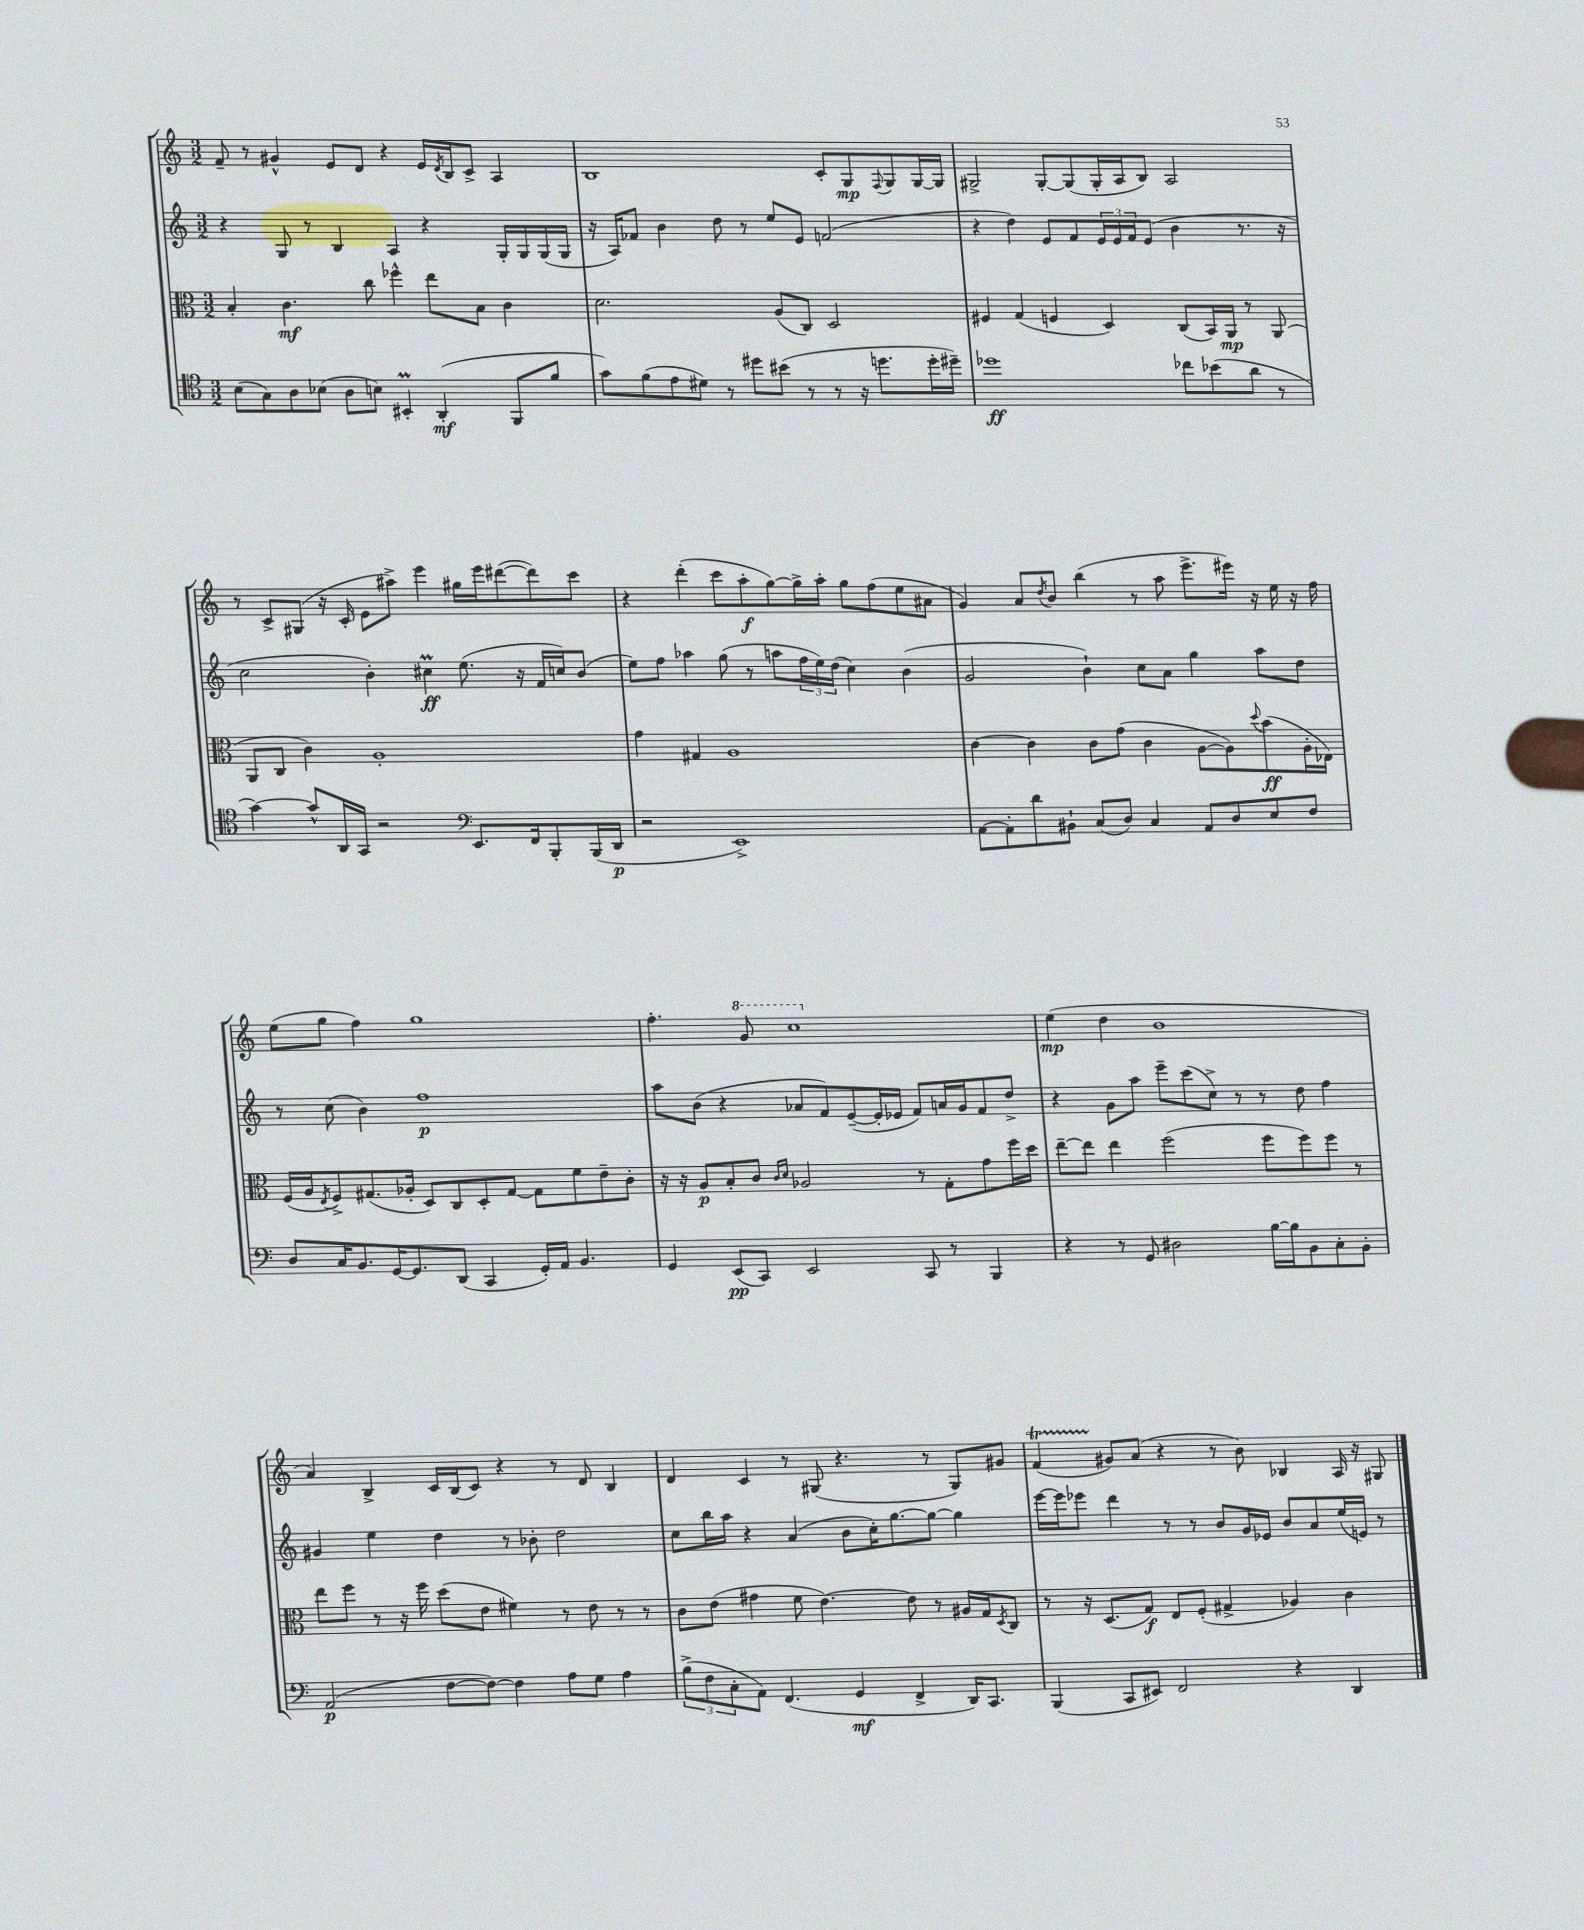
<<
\new StaffGroup <<
\new Staff = "s0" {
    \clef treble \key c \major \numericTimeSignature \time 3/2
    f'8-- r8 gis'4-^ e'8 d'8 r4 e'16 \acciaccatura { d'8 } b16 c'8-> a4 |
    b1 c'8-. g8\mp \appoggiatura { f8 } g8 g16~ g16 |
    gis2-> gis8~-. gis8( gis16-. a16 b8) a2 |
    r8 c'8-> gis8( r16 c'16-. e'8 ais''8->) e'''4 gis''16 e'''16 dis'''8~( dis'''8) c'''8 |
    r4 d'''4-.( c'''8 a''8-.\f g''8~) g''16-> a''16-. g''8 f''8( e''8 ais'8 |
    g'4) a'8 \acciaccatura { d''8 } b'8 b''4( r8 a''8 e'''8.-> eis'''16) r16 e''16 r16 f''16 |
    e''8( g''8 f''4) g''1 |
    f''4.-. \ottava #1 g''8 c'''1 \ottava #0 |
    e''4\mp( d''4 b'1 |
    a'4) b4-> c'16 b16( c'8) r4 r8 d'8 b4 |
    d'4 c'4 r8 gis8( r4. r8 gis8) gis'8 |
    f'4\startTrillSpan( gis'8\stopTrillSpan) a'8( r4 r8 b'8) bes4 a16 r16 gis8 \bar "|." |
}
\new Staff = "s1" {
    \clef treble \key c \major \numericTimeSignature \time 3/2
    r4 g8 r8 b4 a4 r4 g16-. g16 g16( g16 |
    r16 a16) fes'8 b'4 d''8 r8 e''8 e'8 f'2( |
    r4 d''4) e'8 f'8 \tuplet 3/2 { e'16 e'16 f'16 } e'8( b'4 r8. r16 |
    c''2 b'4-.) cis''4\prall\ff e''8.( r16 f'16 c''16) b'8( |
    e''8) f''8 aes''4 g''8( r8 a''8 \tuplet 3/2 { f''16 e''16) d''16( } c''4) b'4( |
    g'2 b'4-!) c''8 a'8 g''4 a''8 d''8 |
    r8 c''8( b'4) f''1\p |
    a''8 b'8( r4 aes'8 f'8) e'8~--( e'16-. ees'16 f'8) a'16 g'16 f'8 d''8-> |
    r4 g'8 a''8 e'''8-- c'''8( c''8->) r8 r8 d''8 f''4 |
    gis'4 e''4 d''4 r8 bes'8-. d''2 |
    c''8 b''16 a''16 r4 a'4( b'8 c''16-.) g''8.~ g''8~ g''4 |
    e'''16~ e'''16 ees'''8 d'''4 r8 r8 b'8 g'16 ees'16 b'8 a'8 e''16( e'16) r8 \bar "|." |
}
\new Staff = "s2" {
    \clef alto \key c \major \numericTimeSignature \time 3/2
    b4-. c'4.\mf c''8 fes''4-^ e''8 b8 c'4 |
    d'2. a8( c8) d2 |
    fis4 g4( f4 d4) c8( b,16) a,16\mp r8 a,8( |
    a,8 c8 c'4) a1-. |
    g'4 gis4 a1 |
    c'4~ c'4 c'8 g'8( c'4 a8~ a8) \appoggiatura { d''8 } b'8\ff( a16-. ees16) |
    f16( a16 \acciaccatura { e8 } f8->) gis8.( aes16-. d8) c8 d8-. gis8~ gis8 f'8 e'8-- c'8-. |
    r16 r16 a8\p b8-. c'8 \grace { c'16 d'16 } aes2 r8 g8-. g'8 f''16 d''16 |
    e''8~-- e''8 e''4 f''2( f''8 f''8) f''8 r8 |
    e''8 f''8 r8 r16 f''16 d''8( e'8 fis'4) r8 e'8 r8 r8 |
    c'8 e'8( gis'4 f'8 e'4.~) e'8 r8 ais16 g16 \acciaccatura { d8 } c8 |
    r8 r16 d8.( g8\f) e8 f8-.( gis4-> aes4) c'4 \bar "|." |
}
\new Staff = "s3" {
    \clef tenor \key c \major \numericTimeSignature \time 3/2
    b8( g8) a8 bes8( a8 b8) bis,4-.\prall a,4-.\mf( f,8 f'8 |
    g'8) f'8( e'8 dis'8) r8 dis''8 bis'8( r8 r8 r16 d''8. d''16-. dis''16--) |
    des''1\ff ces''8 bes'8( a'8 r8 |
    g'4~) g'8-^ a,16 g,16 r2 \clef bass e,8. f,16 b,,8-. b,,16( d,16\p |
    r2 e,1->) |
    a,8~ a,8-. d'8 bis,8-! c8( d8) c4 a,8 d8 e8 f8 |
    d8 c16 b,8. g,16~ g,8. d,8( c,4 g,16-.) a,16 b,4. |
    g,4 e,8\pp( c,8) e,2 c,8 r8 b,,4 |
    r4 r8 g,8 dis2 b16~ b16 b,8 c8-. b,8-. |
    a,2\p( f8~ f8~) f4 a8 g8 a4 |
    \tuplet 3/2 { b8->( f8 c8-. } a,8) f,4.( g,4\mf f,4-> d,16) c,8. |
    b,,4( c,8 eis,8) f,2 r4 d,4 \bar "|." |
}
>>
>>
\layout { \context { \Score \remove "Bar_number_engraver" } }
